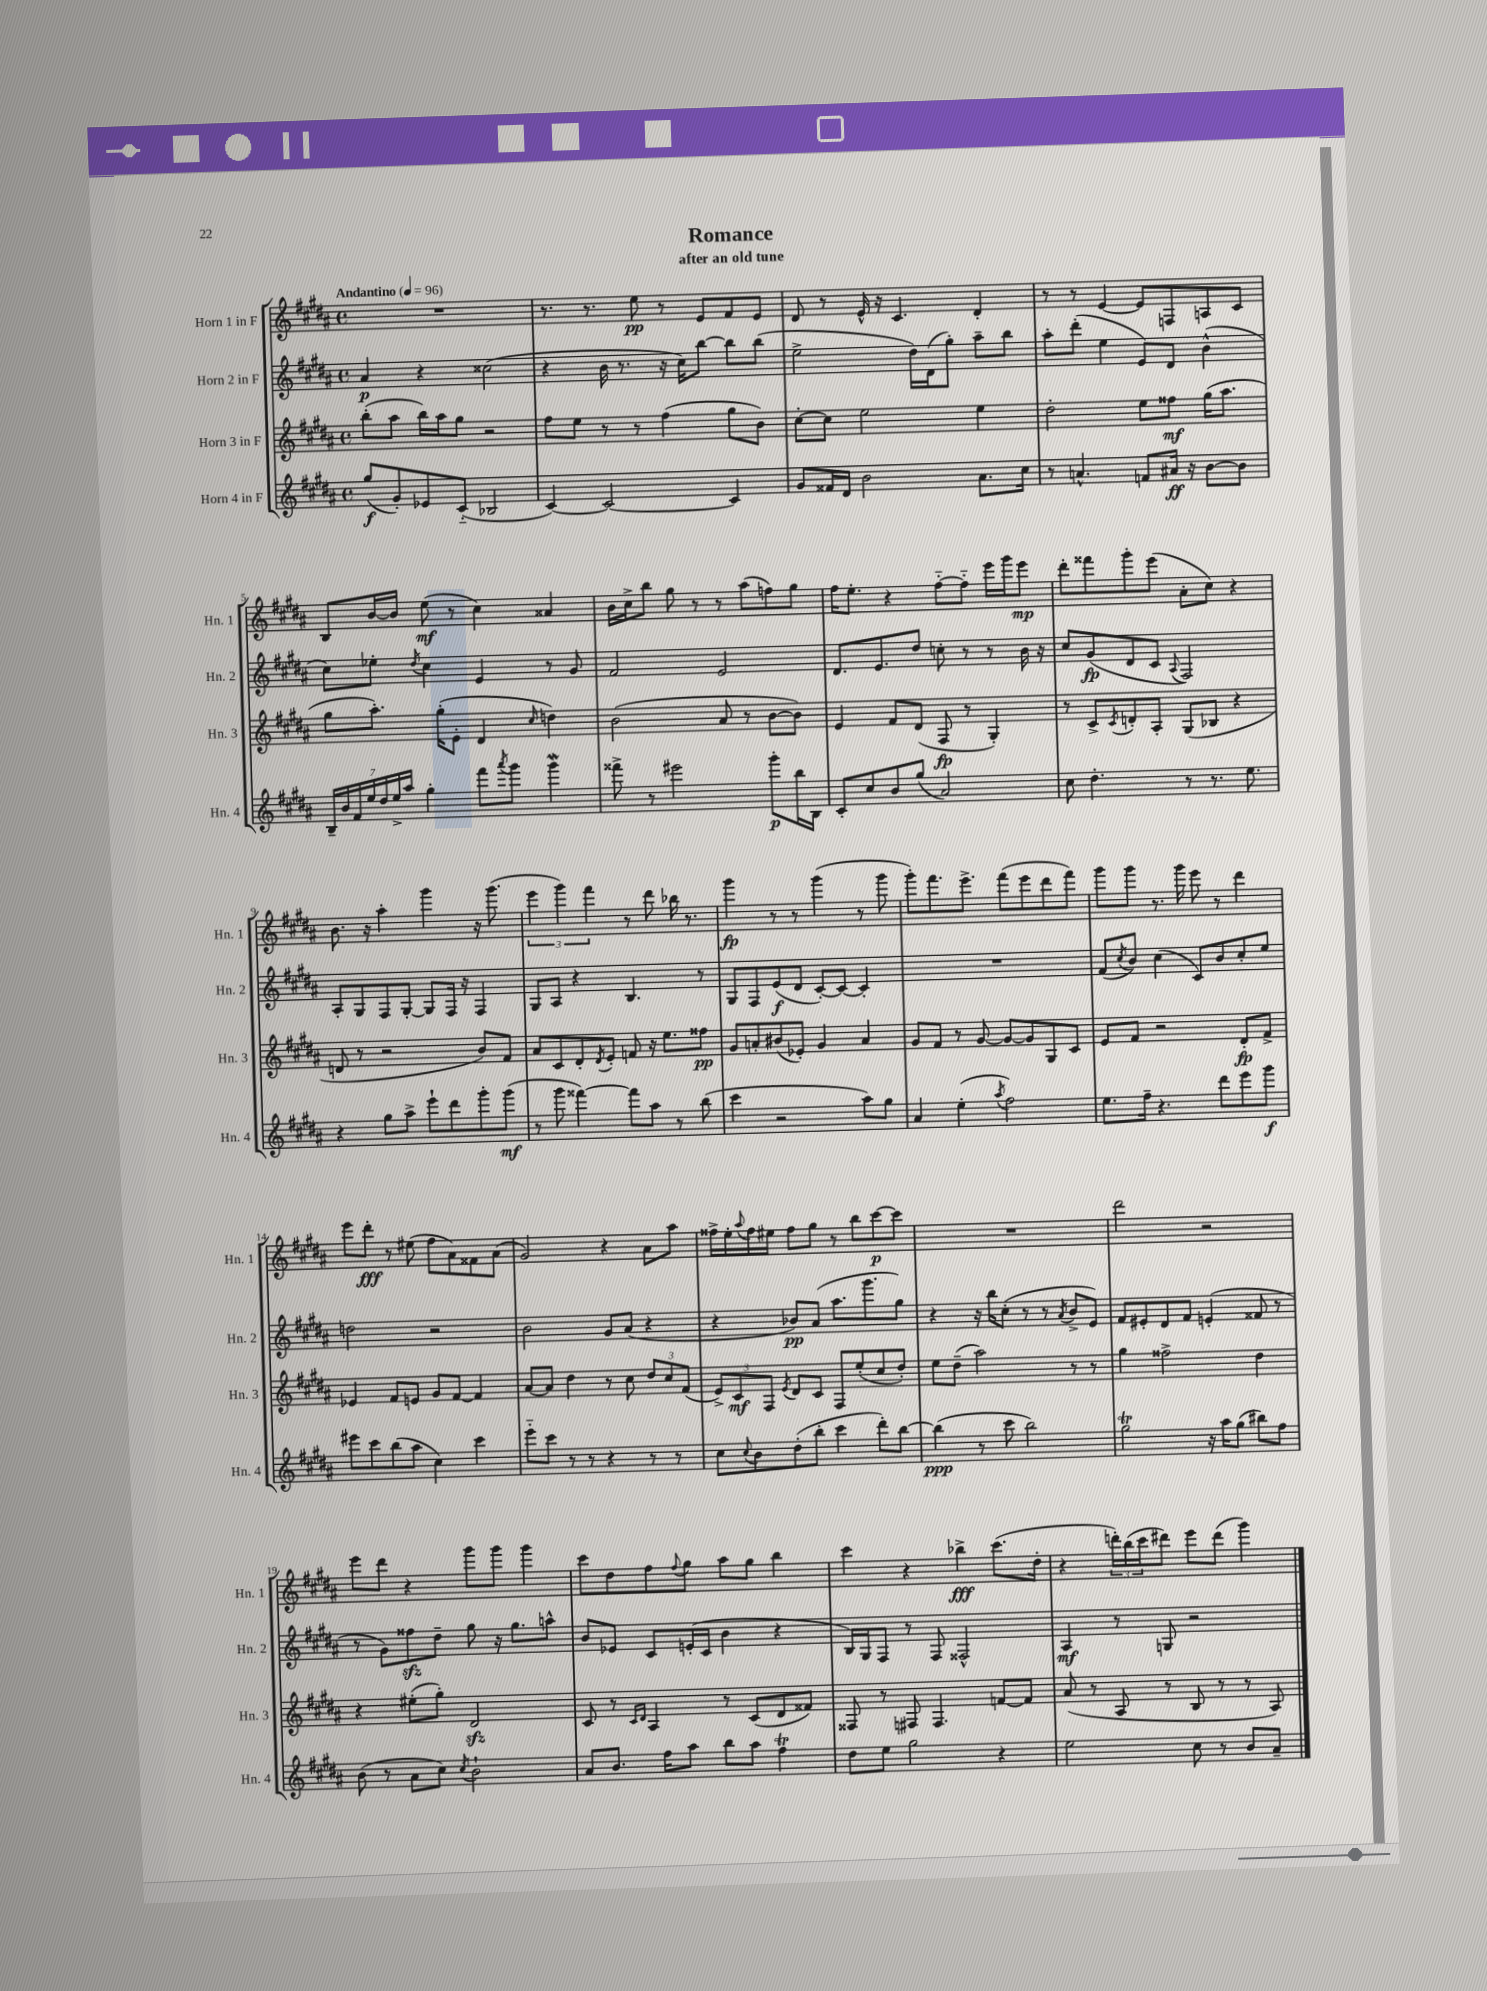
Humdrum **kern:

**kern	**kern	**kern	**kern
*staff4	*staff3	*staff2	*staff1
*clefG2	*clefG2	*clefG2	*clefG2
*k[f#c#g#d#a#]	*k[f#c#g#d#a#]	*k[f#c#g#d#a#]	*k[f#c#g#d#a#]
*M4/4	*M4/4	*M4/4	*M4/4
*met(c)	*met(c)	*met(c)	*met(c)
*MM96	*MM96	*MM96	*MM96
(8gg#	(8bb'	4a#	1r
8g#')	8aa#	.	.
8e-	16bb)	4r	.
.	16aa#	.	.
(8c#'~	8gg#	.	.
2B-	2r	(2cc##	.
=	=	=	=
[4c#)	8ff#	4r	8.r
.	8ee	.	.
.	.	.	8.r
2c#_	8r	16b	.
.	.	8.r	.
.	8r	.	8ee
.	(4ff#	16r	8r
.	.	16cc#)	.
.	.	[8bb	8e
4c#]	8gg#	8bb]	8f#
.	8b)	(8bb	8e
=	=	=	=
8g#	[8cc#'	2ee^	8d#
16f##	8cc#]	.	8r
16d#	.	.	.
2b	2ee	.	16e^^
.	.	.	16r
.	.	.	4.c#
.	.	16dd#)	.
.	.	(16d#	.
.	.	8gg#')	.
8.a#	4ee	8aa#~	4d#'
.	.	8bb	.
16cc#	.	.	.
=	=	=	=
8r	2dd#'	8aa#'	8r
4.a^^	.	(8ddd#'	8r
.	.	4ee	[4e
8f	8ee	8e)	8e]
16a#	8ff##	8d#	8F
16r	.	.	.
[8b	(16gg#	(4b^^	8A
.	8.aa#	.	.
8b]	.	.	8c#
=	=	=	=
28B~	8gg#	8cc#)	8B
28b	.	.	.
28f#	.	.	.
28ee	.	.	.
.	8.aa#')	8ee-'	[16b
28dd#	.	.	.
28ee^	.	.	.
.	.	.	16b]
28aa#	.	.	.
.	.	8qdd#	.
4gg#'	.	4cc#	(8ee
.	(16gg#'	.	.
.	8e'	.	8r
8fff#	4d#	4e	4cc#)
8qaaa#	.	.	.
8ggg#	.	.	.
.	16qqcc#	.	.
4ggg#	4dd)	8r	4a##
.	.	8g#	.
=	=	=	=
8fff##^	(2b	2f#	16b
.	.	.	16cc#^
8r	.	.	8bb
2eee#	.	.	8gg#
.	.	.	8r
.	8a#	2e	8r
.	8r	.	(8aa#
8ggg#'	[8b	.	8ff)
16bb	8b])	.	8gg#
16B	.	.	.
=	=	=	=
8c#'	4e	8.d#	16ff#
.	.	.	8.ee'
8cc#	.	.	.
.	.	8.e	.
8b	8f#	.	4r
(8gg#	(8d#	8dd#	.
2a#)	8F#	8cc'	[8ff#'~
.	8r	8r	8ff#'~]
.	4G#')	8r	16eee
.	.	.	16ggg#
.	.	16b	8eee
.	.	16r	.
=	=	=	=
8cc#	8r	8cc#	8ddd#'
4.dd#'	8c#^	(8g#	8fff##
.	8qc#	.	.
.	8d'	8d#	8ggg#'
.	8A#'	8c#	(8eee
.	.	8qqA#	.
8r	(8G#	2F#)	8a#'
8.r	8B-	.	8cc#)
.	4r	.	4r
8.ee	.	.	.
=	=	=	=
4r	8d	8A#'	8.b
.	8r	8G#	.
.	.	.	16r
8gg#	2r	8F#	4aa#'
8aa#^	.	[8G#'	.
8eee`	.	8G#]	4ggg#
8ddd#	.	16F#	.
.	.	16r	.
8ggg#'	8b)	4F#	16r
.	.	.	(8.ggg#
(8ggg#	8f#	.	.
=	=	=	=
8r	8a#	8G#	6eee
8ggg#	8c#	8A#	.
.	.	.	6ggg#)
[4fff##)	8d#'	4r	.
.	.	.	6fff#
.	8qd#	.	.
.	8e'	.	.
8fff##]	8f	4.B	8r
8aa#	16r	.	8ddd#
.	8.ee	.	.
8r	.	.	16bb-
.	.	.	8.r
(8bb	8ff##	8r	.
=	=	=	=
4ccc#	8g#	8G#	4ggg#
.	8a'	8F#	.
2r	(8b#	(8e	8r
.	8e-')	8d#	8r
.	4g#	[8c#')	(4ggg#
.	.	8c#_	.
8aa#)	4a	4c#']	8r
8gg#	.	.	8ggg#
=	=	=	=
4a#	8g#	1r	8ggg#')
.	8f#	.	8.fff#
(4ee'	8r	.	.
.	.	.	8.eee^
.	[8g#	.	.
8qaa#	.	.	.
2ff#)	8g#_	.	(8fff#
.	8g#]	.	8eee
.	8G#	.	8ddd#
.	8c#	.	8fff#)
=	=	=	=
8.ee	8e	(8f#	8ggg#
.	.	8qcc#	.
.	8f#	8b)	8ggg#
16ff#~	.	.	.
4.r	2r	(4cc#	8.r
.	.	.	16ggg#
.	.	8c#)	8eee
8ddd#	.	8b	8r
8eee	8d#'	8cc#'	4ddd#
8ggg#	8f#^	8ee	.
=	=	=	=
8eee#	4e-	2dd	8eee
8ccc#	.	.	8ddd#'
(8bb	8f#	.	8r
8aa#	8e	.	(8ee#
4cc#)	8g#	2r	8ff#
.	[8f#	.	8a#)
4ccc#	4f#]	.	8f##
.	.	.	(8a#
=	=	=	=
8eee'~	[8a#	2b	2g#)
8ccc#	8a#]	.	.
8r	4dd#	.	.
8r	.	.	.
4r	8r	8g#	4r
.	8cc#	(8a#	.
8r	12dd#	4r	8a#
.	12cc#	.	.
8r	.	.	8aa#
.	(12f#	.	.
=	=	=	=
8cc#	12e^)	4r	16ff##^
.	.	.	16ee'
.	12c#	.	.
8qqcc#	.	.	8qqaa#
8b	.	.	16ff##
.	12F#	.	.
.	.	.	16ee#
.	8qe	.	.
(8dd#'	8d#	8b-)	8ff##
8bb'	8c#	(8a#	8gg#
4ccc#	8F#	8.aa#	8r
.	(8ee'	.	8bb
.	.	8.ggg#	.
8ddd#')	8cc#	.	[8ccc#
[8bb	8dd#')	8gg#)	8ccc#]
=	=	=	=
(4bb]	8ee	4r	1r
.	(8dd#~	.	.
8r	2aa#)	16r	.
.	.	16bb	.
8ccc#	.	(8cc#'	.
2bb)	.	8r	.
.	.	8r	.
.	.	8qa#	.
.	8r	8b^	.
.	8r	8e)	.
=	=	=	=
2gg#	4gg#	8f#	2ddd#
.	.	8e#'	.
.	2ff##^	8d#	.
.	.	8f#	.
16r	.	(4e'	2r
16aa#	.	.	.
(8gg#	.	.	.
8bb#)	4dd#	8f##	.
8ff#	.	8r	.
=	=	=	=
(8b	4r	8r	8eee
8r	.	8g#)	8ddd#
8a#	(8ee#'	8ff##	4r
8cc#)	8gg#')	8dd#~	.
8qcc#	.	.	.
2b`	2d#	8gg#	8ggg#
.	.	16r	8ggg#
.	.	8.gg#	.
.	.	.	4ggg#
.	.	8aa^^	.
=	=	=	=
8a#	8c#	8b	8ccc#
8.b	8r	8e-	8dd#
.	16qqc#	.	.
.	16qqd#	.	.
.	4A#	8c#	8ff#
16ff#	.	.	.
.	.	.	8qqff#
8aa#	.	(16e'	8gg#
.	.	16c#	.
8bb	8r	4b	8aa#
8aa#	(8c#	.	8gg#
4ff#	8d#	4r	4bb
.	8f##)	.	.
=	=	=	=
8dd#	8F##	16B)	4ccc#
.	.	16G#	.
8ee	8r	8F#	.
2gg#	8F#	8r	4r
.	4.F#	8F#	.
.	.	2F##^^	4bb-^
4r	[8f	.	(8.ccc#
.	8f]	.	.
.	.	.	16dd#'
=	=	=	=
2ee	(8a#	4A#	4r
.	8r	.	.
.	8A#	8r	24ddd')
.	.	.	(24bb
.	.	.	24ccc#
.	8r	8G	8ddd#)
8cc#	8B	2r	8eee
8r	8r	.	(8ddd#
8b	8r	.	4ggg#)
8a#~	8A#)	.	.
==	==	==	==
*-	*-	*-	*-
